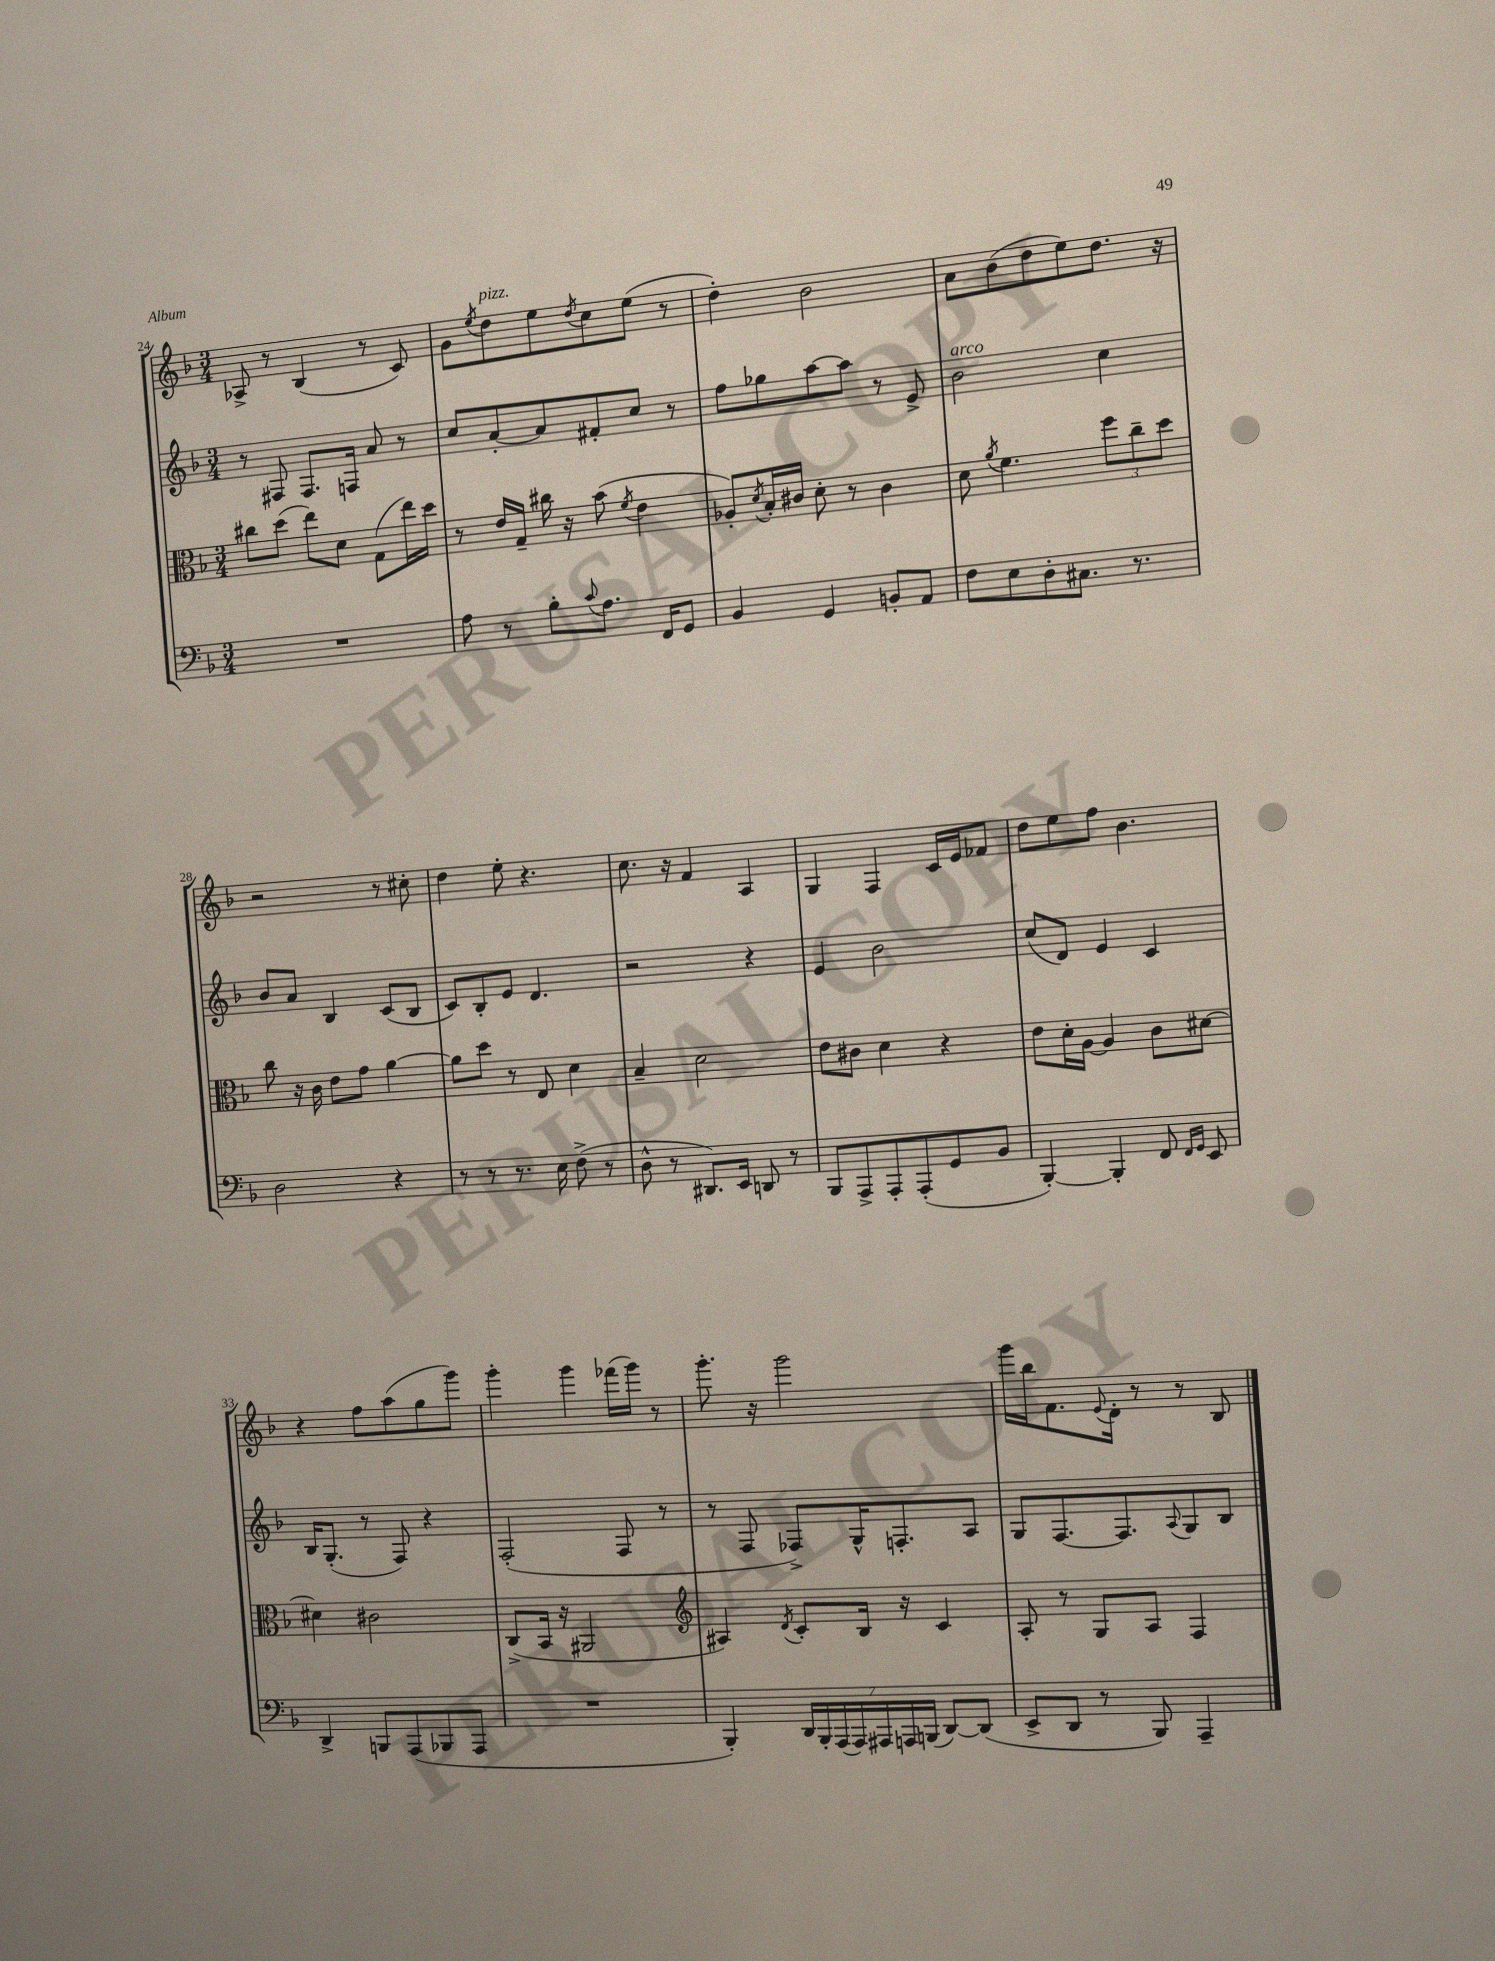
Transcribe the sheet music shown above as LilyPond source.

<<
\new StaffGroup <<
\new Staff = "s0" {
    \clef treble \key f \major \numericTimeSignature \time 3/4
    aes8-> r8 bes4( r8 c'8) |
    g'8 \acciaccatura { e''8 } d''8^\markup { \italic "pizz." } e''8 \acciaccatura { d''8 } c''8 e''8( r8 |
    d''4-.) bes'2 |
    a'8 bes'8( d''8 e''8) d''8. r16 |
    r2 r8 cis''8-. |
    d''4 e''8-. r4. |
    c''8. r16 f'4 a4 |
    g4 f4 c'16 e'16 fes'8 |
    d''8 e''8 f''8 bes'4. |
    r4 f''8 a''8( g''8 g'''8) |
    g'''4-. g'''4 fes'''16( g'''16) r8 |
    g'''8.-. r16 g'''2 |
    g'''16 bes''16 f'8. \appoggiatura { e'8 } d'16-. r8 r8 bes8 \bar "|." |
}
\new Staff = "s1" {
    \clef treble \key f \major \numericTimeSignature \time 3/4
    r8 fis8 fis8. f16 a'8 r8 |
    c''8 a'8~-. a'8 fis'8-. c''8 r8 |
    f''8 ges''8 a''8~ a''8 r8 e'8-> |
    bes'2^\markup { \italic "arco" } c''4 |
    bes'8 a'8 bes4 c'8( bes8 |
    c'8) bes8-. e'8 d'4. |
    r2 r4 |
    e'4 bes'2 |
    c''8( d'8) e'4 c'4 |
    bes16 g8.-.( r8 f8) r4 |
    f2-.( f8 r8 |
    r8 f8 fes8->) g16-^ f8.-. a8 |
    g8 f8.~ f8. \appoggiatura { a8 } g8 bes8 \bar "|." |
}
\new Staff = "s2" {
    \clef alto \key f \major \numericTimeSignature \time 3/4
    cis''8 d''8( e''8) d'8 g8( e''16) d''16 |
    r8 e'16 g16-- cis''16 r16 bes'8( \acciaccatura { f'8 } e'4 |
    aes8-.) \acciaccatura { d'8 } bes16-. cis'16 d'8-. r8 cis'4 |
    d'8 \acciaccatura { a'8 } f'4. \tuplet 3/2 { f''8 c''8-- d''8 } |
    c''8 r16 c'16 e'8 g'8 a'4~ |
    a'8 d''8 r8 e8 d'4 |
    bes4-- d'2 |
    e'8 cis'8 d'4 r4 |
    e'8 d'16-. a16~ a4 c'8 dis'8~ |
    dis'4 cis'2 |
    c8->( bes,16 r16 ais,2 |
    \clef treble ais4) \acciaccatura { d'8 } c'8-. bes16 r16 c'4 |
    a8-. r8 g8 a8 f4 \bar "|." |
}
\new Staff = "s3" {
    \clef bass \key f \major \numericTimeSignature \time 3/4
    R2. |
    a8 r8 bes8-. \appoggiatura { c'8 } a8. f,16 g,8 |
    bes,4 g,4 b,8-. a,8 |
    f8 e8 d8-. cis8. r8. |
    d2 r4 |
    r8 r8 r8. e16 f8->( r8 |
    d8-^ r8 dis,8.) e,16 d,8 r8 |
    bes,,8 a,,8-> a,,8-. a,,8-.( g,8 bes,8 |
    bes,,4~-.) bes,,4-. f,8 \grace { f,16 g,16 } e,8 |
    d,4-> b,,8 a,,8( bes,,8 a,,8 |
    R2. |
    bes,,4-.) \tuplet 7/4 { d,16 bes,,16-. a,,16( a,,16) ais,,16 a,,16 b,,16( } d,8~) d,8( |
    e,8-> d,8 r8 bes,,8) a,,4-- \bar "|." |
}
>>
>>
\layout { \context { \Score currentBarNumber = #24 } }
